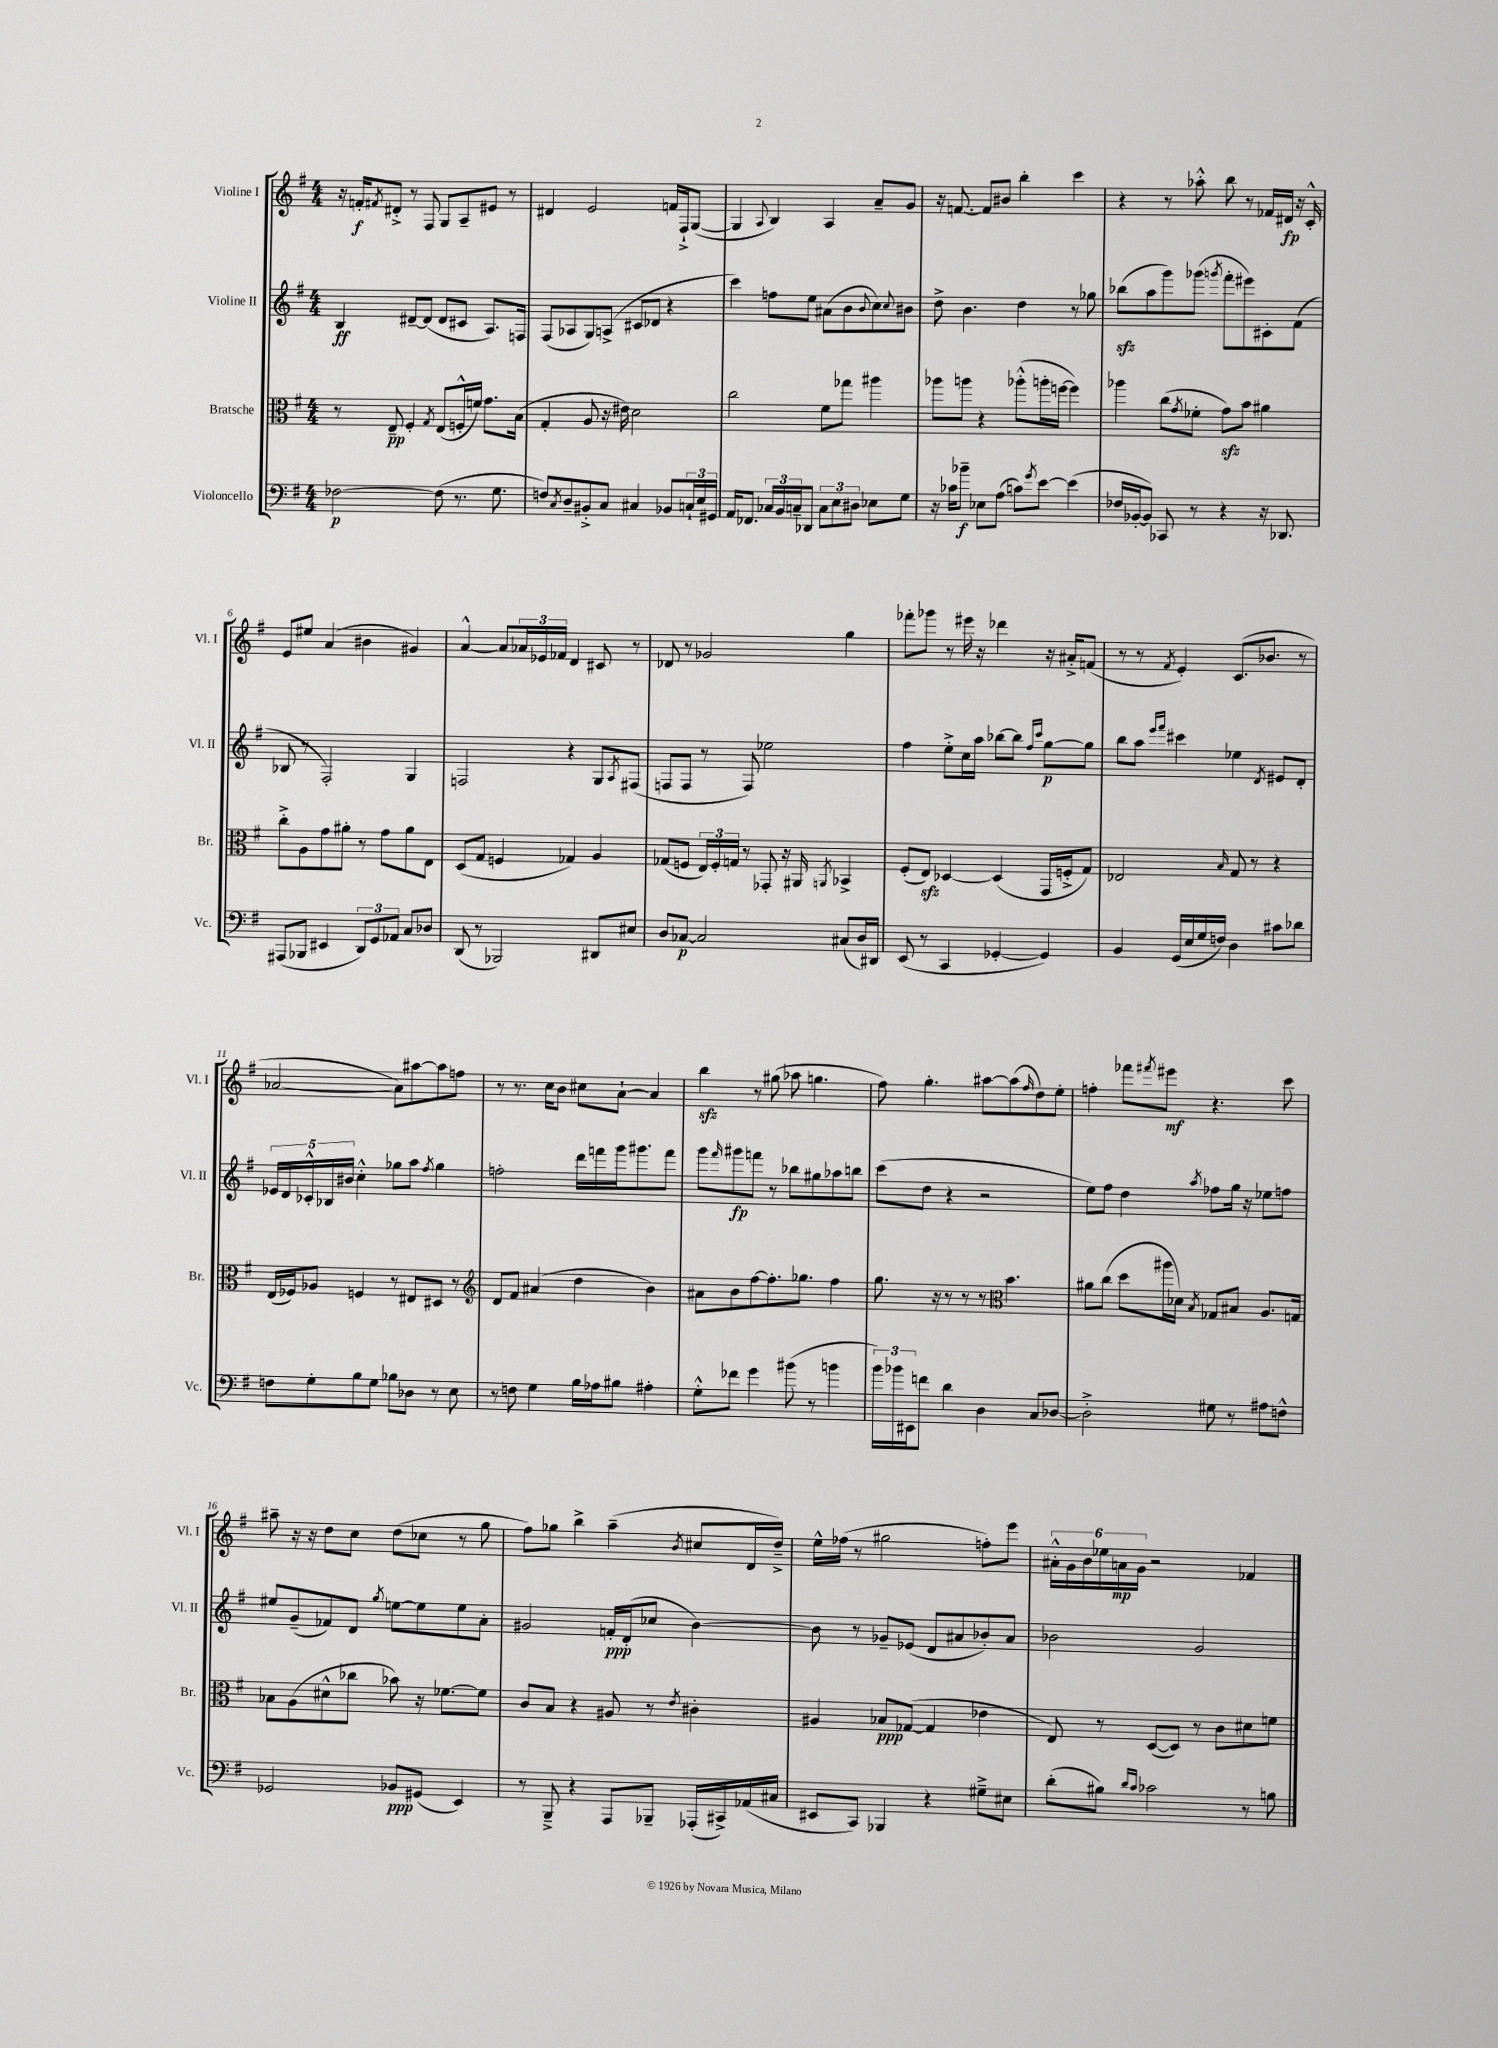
<<
\new StaffGroup <<
\new Staff = "s0" \with { instrumentName = "Violine I" shortInstrumentName = "Vl. I" } {
    \clef treble \key g \major \numericTimeSignature \time 4/4
    r16 f'16-.\f \acciaccatura { fis'8 } dis'8-.-> r8 fis8 g8 a8-- eis'8 r8 |
    dis'4 e'2 f'16 fis16-!-> g8~( |
    g4 \appoggiatura { a8 } b4) a4 a'8-- g'8 |
    r16 f'8.~ f'8 bis'8 b''4-. c'''4 |
    r4 r8 aes''8-.-^ b''8 r8 fes'16 dis'16\fp r16 c'16-.-^ |
    e'8 eis''8 a'4( bis'4 gis'4) |
    a'4~-^ a'8 \tuplet 3/2 { aes'16 ees'16 fes'16 } d'4 cis'8 r8 |
    des'8 r8 ges'2 g''4 |
    fes'''8-. ges'''8 r8 eis'''16 r16 des'''4 r16 ais'16-.-> f'8( |
    r8 r8 \acciaccatura { fis'8 } e'4-.) c'8.( bes'8. r8 |
    aes'2~ aes'8) ais''8~ ais''8 f''8 |
    r8 r8. c''16 b'8 cis''8 a'8~-! a'4 |
    b''4\sfz r8 gis''8( aes''8 g''4. |
    fis''8) g''4.-. ais''8~ ais''8( \grace { fis''16 } d''8) e''8-. |
    f''4-. fes'''8 \acciaccatura { fis'''8 } eis'''8\mf r4. c'''8 |
    ais''8-- r16 r16 d''8 c''8 d''8( ces''8 r8 g''8 |
    fis''8) ges''8 b''4-> a''4--( \acciaccatura { b'8 } cis''8 d'16 d''16--->) |
    e''16-^ fes''16( r8 gis''2 f''8-.) e'''8 |
    \tuplet 6/4 { ais'16-.-^ g'16 b'16 ees''16 a'16\mp g'16 } r2 fes'4 \bar "|." |
}
\new Staff = "s1" \with { instrumentName = "Violine II" shortInstrumentName = "Vl. II" } {
    \clef treble \key g \major \numericTimeSignature \time 4/4
    b4\ff dis'8~-- dis'8( dis'8 cis'8 a8.) f16 |
    fis8( aes8 g8) a8->( cis'8 des'8 r4 |
    c'''4) f''8 e''8 ais'8( b'8 \appoggiatura { b'8 } c''8) \appoggiatura { c''8 } bis'8 |
    d''8-> b'4. d''4 r8 ges''8 |
    bes''8\sfz( a''8 g'''8) ges'''8( \acciaccatura { g'''8 } fis'''8-. eis'''8) cis'8-. fis'8( |
    bes8 r8 fis2-.) g4 |
    f2 r4 g8 \acciaccatura { a8 } fis8( |
    f8 f8 r8 f8) ees''2 |
    fis''4 e''8-.-> c''16 a''16 bes''8~ bes''8 \grace { fis''16 c'''16 } g''8~\p g''8 |
    b''8 a''8 \grace { e'''16 fis'''16 } cis'''4 ees''4 \acciaccatura { d'8 } eis'8 d'8-. |
    \tuplet 5/4 { ees'16 d'16 ces'16-.-^ bes16 bis'16 } c''4-.-^ ges''8 a''8 \acciaccatura { fis''8 } ges''4 |
    f''2-. d'''16 f'''16 g'''16 gis'''8. f'''8 |
    g'''8 \grace { fis'''16 } gis'''8\fp f'''8 r8 bes''8 gis''8 aes''8 b''8 |
    c'''8( d''8 r4 r2 |
    e''8) fis''8 d''4 \acciaccatura { a''8 } fes''8 g''16 r16 ees''8 f''8 |
    eis''8 g'8--( fes'8) d'8 \acciaccatura { g''8 } e''8~ e''8 e''8 a'8-. |
    gis'2 f'16-.\ppp d'16-.( ces''8 b'4~) |
    b'8 r8 ges'8-- ees'8( d'8 ais'8 bes'8-.) ais'8 |
    bes'2 g'2 \bar "|." |
}
\new Staff = "s2" \with { instrumentName = "Bratsche" shortInstrumentName = "Br." } {
    \clef alto \key g \major \numericTimeSignature \time 4/4
    r8 e8--\pp fis4-. \acciaccatura { g8 } e8( f16-.-^ f'16) g'8. b16( |
    g4-. a8 r16 eis'16) d'2 |
    c''2 fis'8 ges''8 ais''4 |
    aes''8 a''8 r4 aes''8-.-^( a''16-. f''16~ f''4) |
    aes''4 c''8( \acciaccatura { g'8 } fes'8-. g'8\sfz) b'8 ais'4 |
    c''8-.-> a8 g'8 ais'8-. r8 g'8 ais'8 e8 |
    d8( g8 f4 ges4) a4 |
    ges8( f8 \tuplet 3/2 { e16) f16-. g16 } r8 ges,8-. r16 ais,16 \acciaccatura { a,8 } bes,4-> |
    fis8-.( e8\sfz) des4~ des4( g,16 f16-.-> g8) |
    ees2 \grace { b16 } g8 r8 r4 |
    e16( fes16) aes8 f4 r8 eis8 dis8 r8 |
    \clef treble d'8 fis'8 ais'4( d''4 b'4) |
    ais'8 b'8 fis''8~ fis''8.-. ges''8. fis''4 |
    g''8. r16 r8 r8 r8 \clef alto b'4. |
    ais'8 c''8( d''8 ais''16 des'16) \acciaccatura { b8 } ges8 bis8 a8. g16 |
    bes8 a8( dis'8-^ ces''8 bes'8) r16 fes'8.~ fes'8 |
    c'8 b8 r4 ais8 r8 \acciaccatura { e'8 } cis'4-. |
    ais4 bes8\ppp ges8~( ges4 ees'4 |
    e8) r8 d8~( d8) r8 c'8 dis'8 f'8 \bar "|." |
}
\new Staff = "s3" \with { instrumentName = "Violoncello" shortInstrumentName = "Vc." } {
    \clef bass \key g \major \numericTimeSignature \time 4/4
    fes2~\p fes8( r8. g8. |
    f8) \acciaccatura { c8 } d8-- bis,8-.-> c8 cis4 bes,8 \tuplet 3/2 { c16-! e16 gis,16 } |
    a,16 fes,8. \tuplet 3/2 { ces16 b,16 c16-- } des,8 \tuplet 3/2 { c8 e8 dis8 } ees8 g8 |
    r16 ces'16 bes'8--\f ees8 a8( c'8) \acciaccatura { g'8 } e'8~ e'4( |
    fes16 bes,16~-. bes,8) ces,8 r8 r4 r16 des,8. |
    ais,,8( bes,,8 eis,4 \tuplet 3/2 { d,8) g,8 aes,8 } c8 des8 |
    d,8( r8 bes,,2) dis,8 eis8 |
    d8 ces8~\p ces2 cis8( d16) dis,16 |
    e,8( r8 c,4 ges,4~-. ges,4) |
    b,4 g,16( e16 g16 f16) d4 cis'8 des'8 |
    f8 g8-. b8 g8 bes8 des8 r8 e8 |
    r8 f8 g4 b16 aes16 bis8 ais4-. |
    g8-.-^ fes'8 g'4 bis'8( r8 b'4 |
    \tuplet 3/2 { b'16) bes'16 eis,16 } f'8 d'4 d4 c8 des8~ |
    des2-.-> gis8 r8 ais8 f8-^ |
    ges,2 bes,8\ppp gis,8( e,4) |
    r8 b,,8---> r4 a,,8 bes,,8-- aes,,16-.( cis,16->) aes,16( cis16 |
    eis,8 c,8) bes,,4 r4 gis8---> eis8 |
    d'8-.( bis8) \grace { d'16 c'16 } ces'2 r8 b8 \bar "|." |
}
>>
>>
